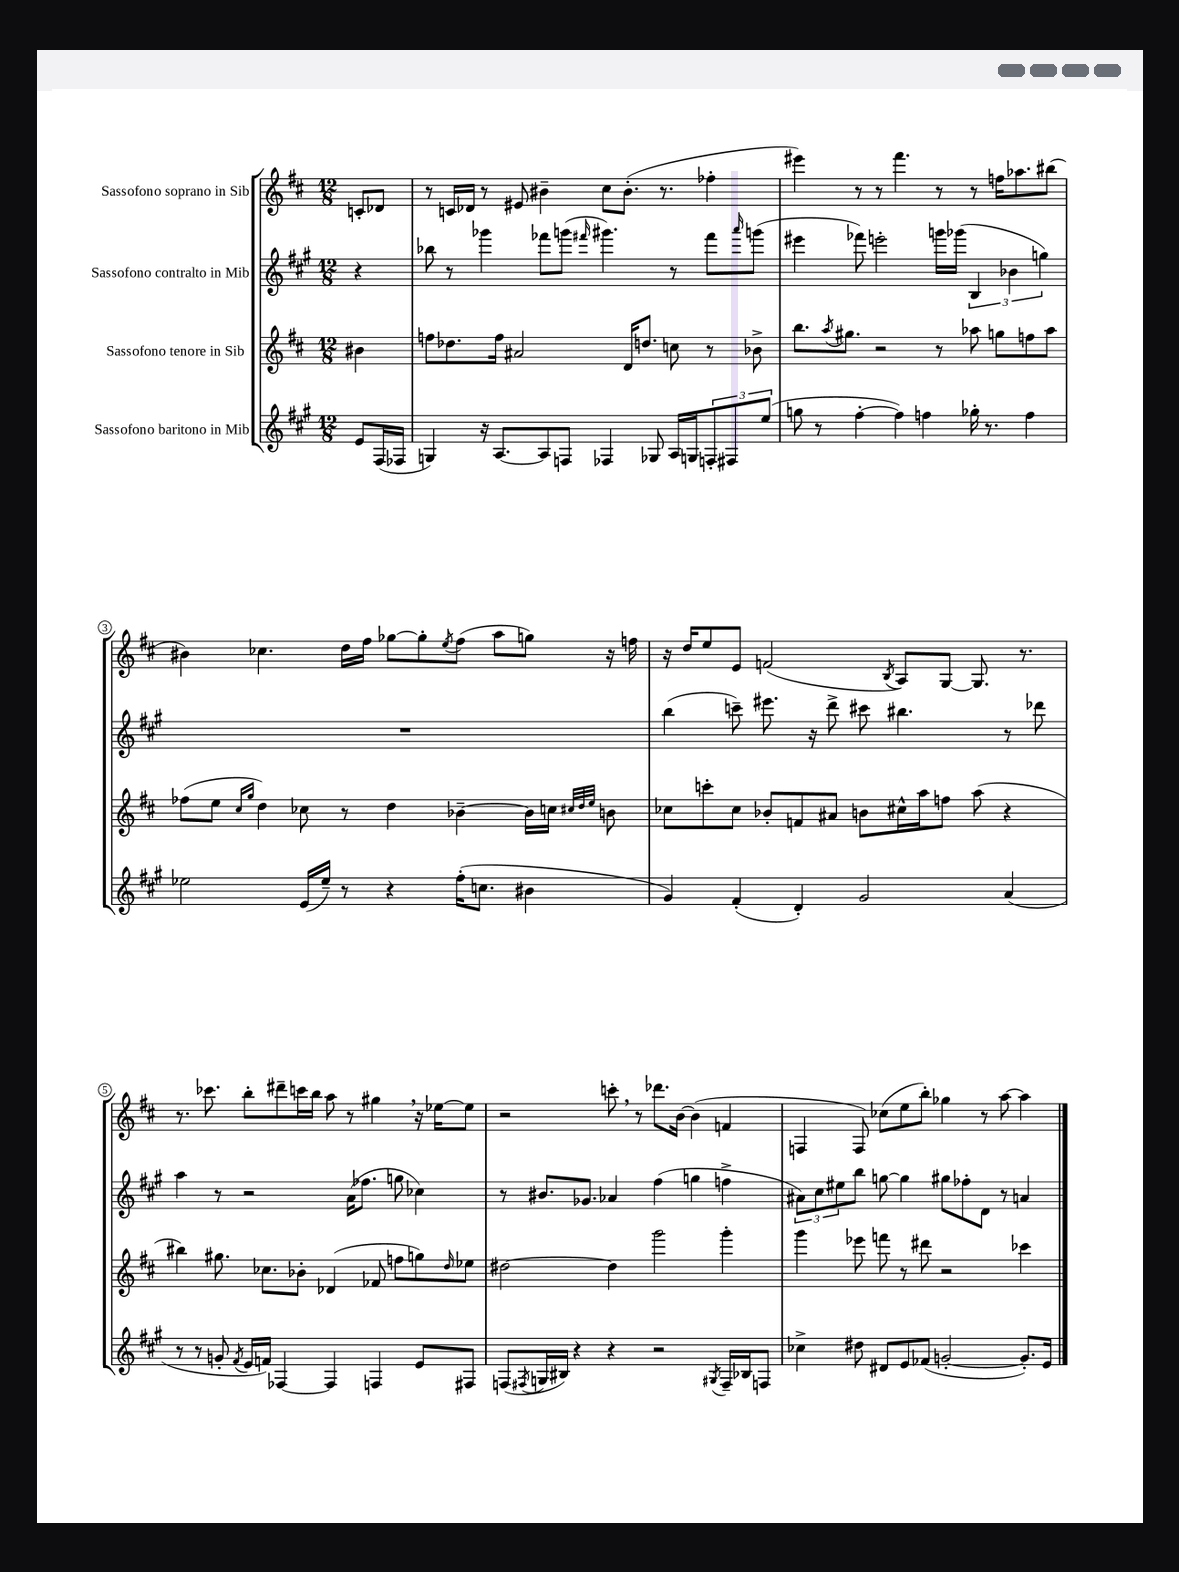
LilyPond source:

<<
\new StaffGroup <<
\new Staff = "s0" \with { instrumentName = "Sassofono soprano in Sib" } {
    \clef treble \key d \major \numericTimeSignature \time 12/8 \partial 4
    c'8-. des'8 |
    r8 c'16 des'16 r8 eis'8 bis'4-- cis''8 bis'8.-.( r8. fes''4-. |
    eis'''4) r8 r8 fis'''4. r8 r8 f''16 aes''8. bis''8( |
    bis'4) ces''4. d''16 fis''16 ges''8~ ges''8-. \acciaccatura { e''8 } fis''8( a''8 g''8) r16 f''16 |
    r16 d''16 e''8 e'8 f'2( \acciaccatura { b8 } a8) g8~ g8. r8. |
    r8. ces'''8. b''8-. dis'''8-- c'''16 b''16 a''8 r8 gis''4 \breathe r16 ees''16~ ees''8 |
    r2 c'''8-. \breathe r8 des'''8. b'16~ b'4( f'4 |
    f4 f8) ces''8( e''8 b''8-.) ges''4 r8 a''8~ a''4 \bar "|." |
}
\new Staff = "s1" \with { instrumentName = "Sassofono contralto in Mib" } {
    \clef treble \key a \major \numericTimeSignature \time 12/8 \partial 4
    r4 |
    bes''8 r8 ges'''4 fes'''8 g'''8( \grace { fis'''16 } gis'''4.) r8 fis'''8 \grace { a'''16 } g'''8( |
    eis'''4 fes'''8) e'''2-. g'''16 ges'''16( \tuplet 3/2 { b4 bes'4 g''4) } |
    R1. |
    b''4( c'''8--) eis'''8. r16 d'''8-> cis'''8 bis''4. r8 des'''8 |
    a''4 r8 r2 a'16( fes''8. g''8 ces''4) |
    r8 bis'8. ges'8. aes'4 fis''4( g''4 f''4-> |
    \tuplet 3/2 { ais'8) cis''8 eis''8 } b''8 g''8~ g''4 gis''8 fes''8-. d'8 r8 a'4 \bar "|." |
}
\new Staff = "s2" \with { instrumentName = "Sassofono tenore in Sib" } {
    \clef treble \key d \major \numericTimeSignature \time 12/8 \partial 4
    bis'4 |
    f''8 des''8. f''16 ais'2 d'16 d''8. c''8 r8 bes'8-> |
    b''8. \acciaccatura { a''8 } gis''8. r2 r8 aes''8 g''8 f''8 aes''8 |
    fes''8( e''8 \grace { cis''16 g''16 } d''4) ces''8 r8 d''4 bes'4~-- bes'16 c''16 \grace { cis''32 d''32 e''32 } b'8 |
    ces''8 c'''8-. ces''8 bes'8-. f'8 ais'8 b'8 cis''16-^ a''16 f''8 a''8( r4 |
    bis''4) gis''8. ces''8. bes'8-. des'4( fes'8 f''8 g''8) \grace { d''16 } ees''8 |
    dis''2~ dis''4 g'''2 g'''4-. |
    g'''4 ees'''8 f'''8 r8 dis'''8 r2 ces'''4 \bar "|." |
}
\new Staff = "s3" \with { instrumentName = "Sassofono baritono in Mib" } {
    \clef treble \key a \major \numericTimeSignature \time 12/8 \partial 4
    e'8 fis16( fes16 |
    g4) r16 a8.~ a8 f8 fes4 ges8 a16 g16 \tuplet 3/2 { f8-. fis8 e''8( } |
    g''8 r8 fis''4~-. fis''4) f''4 ges''16-. r8. f''4 |
    ees''2 e'16( ees''16--) r8 r4 fis''16-.( c''8. bis'4 |
    gis'4) fis'4-.( d'4-.) gis'2 a'4( |
    r8 r8 g'8-. \acciaccatura { fis'8 } e'16 f'16) fes4~ fes4 f4 e'8 fis8 |
    f8( \acciaccatura { fis8 } g16 bis16) r4 r4 r2 \acciaccatura { gis8 } fis16-- bes16 f8 |
    ces''4-> dis''8 dis'8 e'8 fes'8( g'2~-. g'8.-.) e'16 \bar "|." |
}
>>
>>
\layout { \context { \Score \override BarNumber.stencil = #(make-stencil-circler 0.1 0.3 ly:text-interface::print) } }
